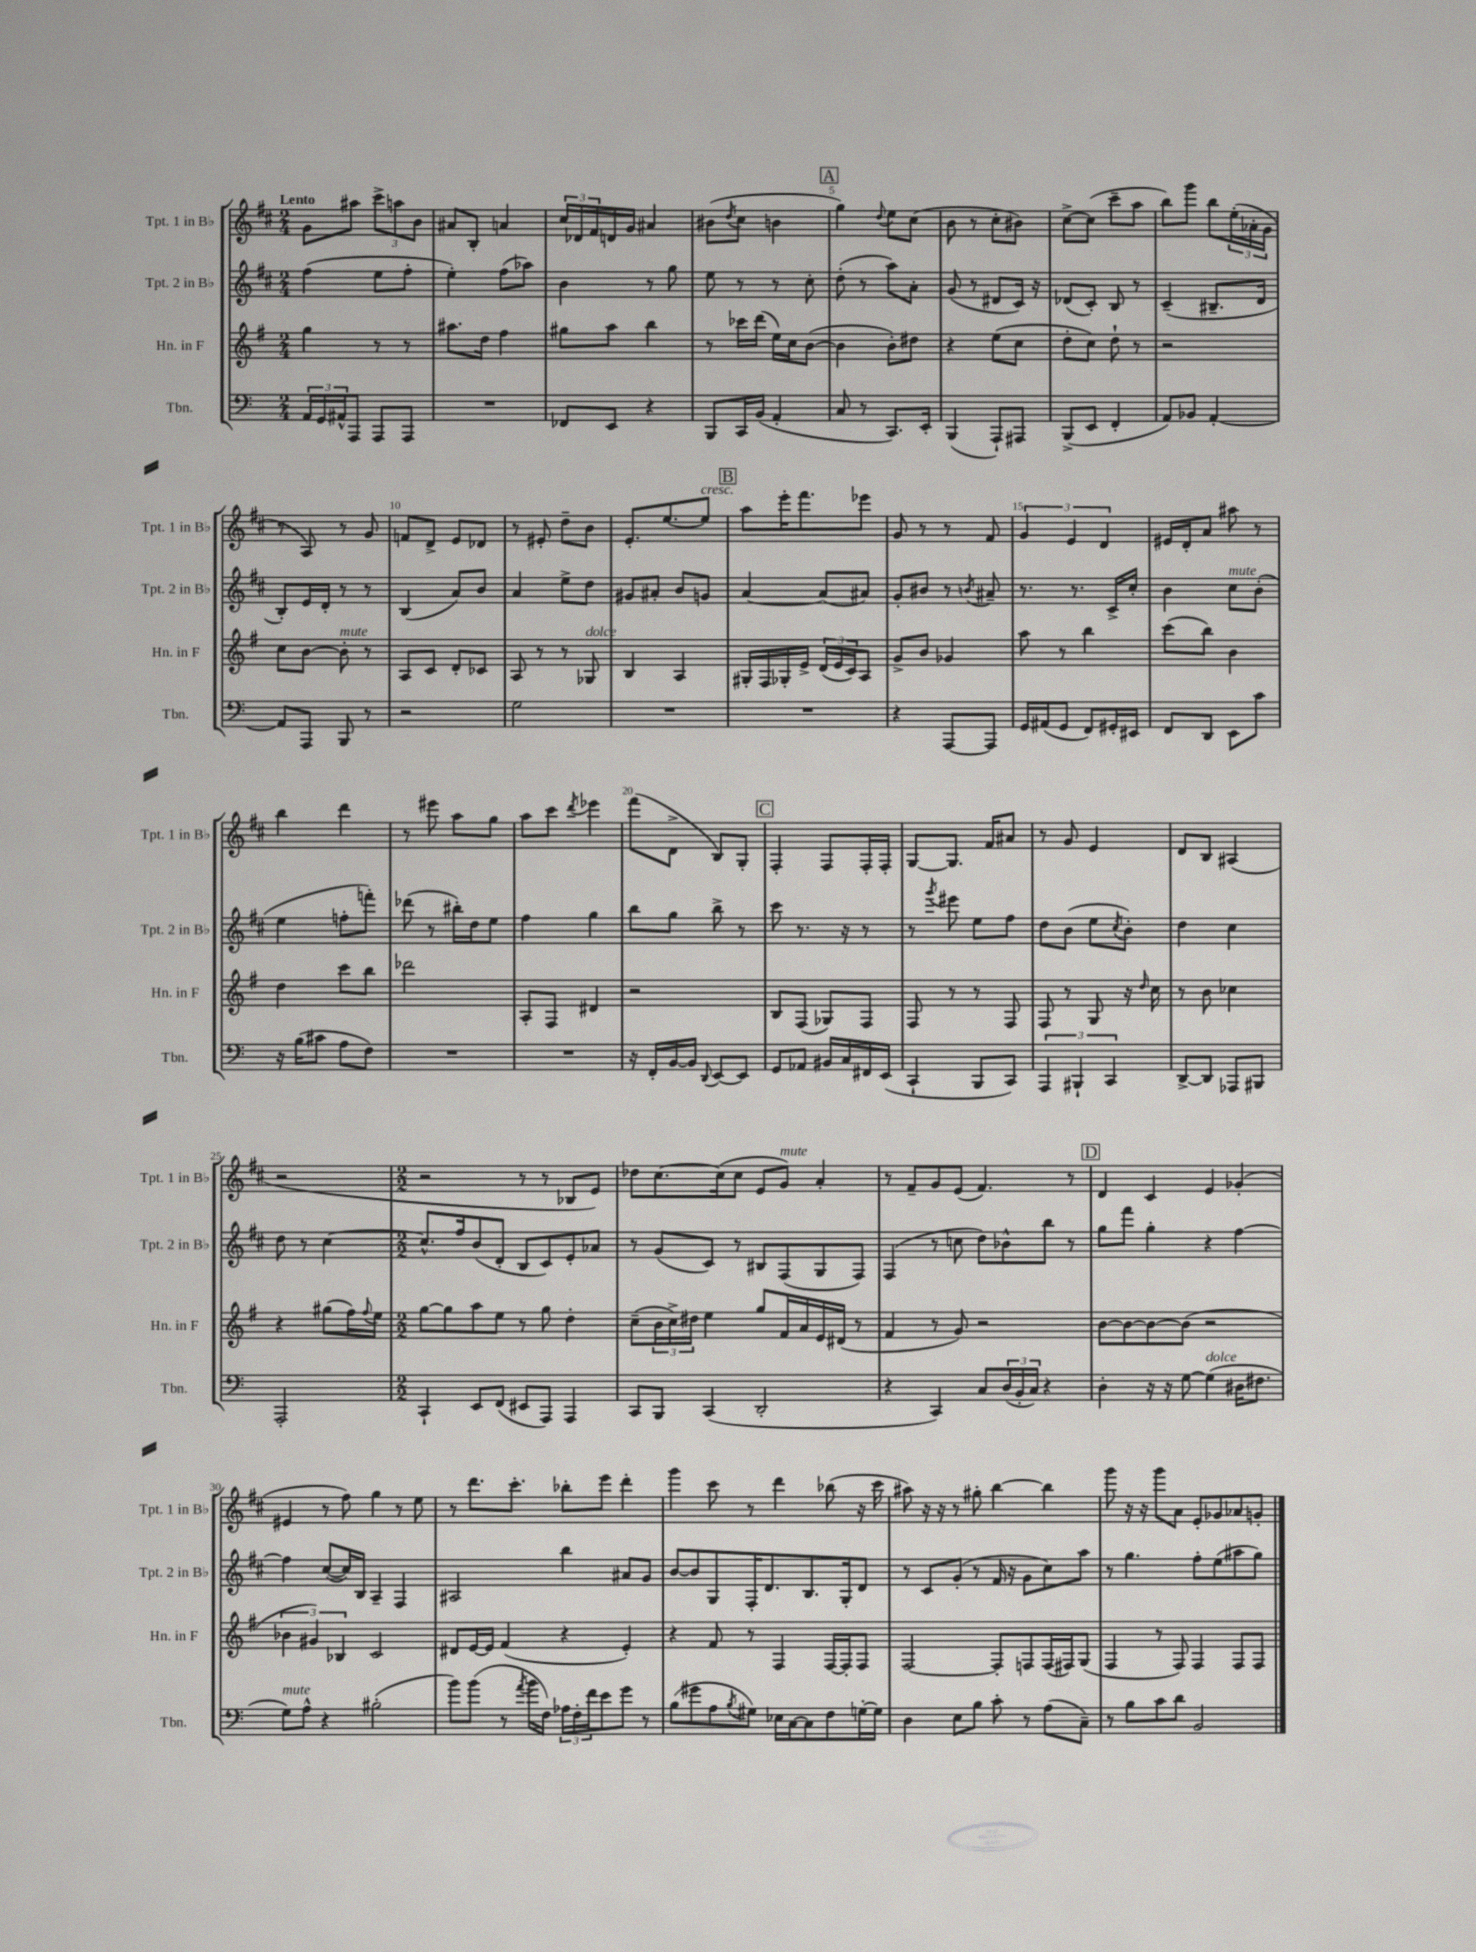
<<
\new StaffGroup <<
\new Staff = "s0" \with { instrumentName = "Tpt. 1 in Bb" shortInstrumentName = "Tpt. 1 in Bb" } {
    \clef treble \key d \major \numericTimeSignature \time 2/4 \tempo "Lento"
    g'8 ais''8 \tuplet 3/2 { cis'''8-> a''8 b'8 } |
    ais'8 b8-. a'4 |
    \tuplet 3/2 { cis''16 des'16 fis'16 } d'16 g'16 ais'4 |
    bis'8( \acciaccatura { d''8 } cis''8 b'4 |
    \mark \markup { \box "A" } g''4) \appoggiatura { d''8 } e''8 cis''8( |
    b'8 r8 cis''8-. bis'8) |
    cis''8~-> cis''8( cis'''8-- a''8 |
    b''8) g'''8 b''8 \tuplet 3/2 { e''16-.( aes'16-. g'16 } |
    r8 a8) r8 g'8 |
    f'8 d'8-> e'8 des'8 |
    r8 eis'8-. d''8-- b'8 |
    e'8.-. e''8.~ e''8^\markup { \italic "cresc." } |
    \mark \markup { \box "B" } a''8 e'''16-. fis'''8. ees'''8 |
    g'8 r8 r8 fis'8 |
    \tuplet 3/2 { g'4 e'4 d'4 } |
    eis'16 d'16-. a'8 ais''8 r8 |
    b''4 d'''4 |
    r8 eis'''8 a''8 g''8 |
    a''8 cis'''8 \acciaccatura { d'''8 } ees'''4 |
    fis'''8( d'8-> b8) g8-. |
    \mark \markup { \box "C" } fis4-. fis8 fis16-. fis16-. |
    g8~ g8. fis'16 ais'8 |
    r8 g'8 e'4 |
    d'8 b8 ais4( |
    r2 |
    \numericTimeSignature \time 2/2 r2 r8 r8 bes8 e'8) |
    des''8 cis''8.~ cis''16( cis''8 e'8 g'8^\markup { \italic "mute" }) a'4-. |
    r8 fis'8-- g'8 e'8( fis'4.) r8 |
    \mark \markup { \box "D" } d'4 cis'4 e'4 ges'4-.( |
    eis'4 r8 fis''8) g''4 r8 e''8 |
    r8 d'''8. cis'''8.-. bes''8-. e'''8 d'''4-. |
    g'''4 cis'''8 r8 d'''4 bes''8( r16 cis'''16 |
    ais''8) r16 r16 r8 gis''8-. b''4~ b''4 |
    g'''8 r16 r16 g'''8 a'8 e'8-. ges'8 aes'8 g'8-. \bar "|." |
}
\new Staff = "s1" \with { instrumentName = "Tpt. 2 in Bb" shortInstrumentName = "Tpt. 2 in Bb" } {
    \clef treble \key d \major \numericTimeSignature \time 2/4
    fis''4( e''8 fis''8-. |
    e''4-.) fis''8( aes''8) |
    b'4 r8 g''8 |
    e''8 r8 r8 cis''8-. |
    \mark \markup { \box "A" } d''8-.( r8 a''8) a'8-. |
    g'8( r8 dis'8 cis'16) r16 |
    des'8( cis'8-.) b8 r8 |
    cis'4--( bis8.-- d'16 |
    b8-.) e'16 d'16-. r8 r8 |
    b4( a'8) b'8 |
    a'4 e''8-> d''8 |
    gis'8 ais'8-. b'8 g'8 |
    \mark \markup { \box "B" } a'4~ a'8( ais'8) |
    g'8-. bis'8 r8 \acciaccatura { b'8 } ais'8-- |
    r8. r8. cis'16-> cis''16-. |
    b'4 cis''8^\markup { \italic "mute" } b'8-.( |
    e''4 f''8-. f'''8-.) |
    des'''8( r8 bis''16-.) d''16 e''8 |
    fis''4 g''4 |
    b''8 g''8 b''8-> r8 |
    \mark \markup { \box "C" } cis'''8 r8. r16 r8 |
    r8 \acciaccatura { g'''8 } eis'''8 e''8 fis''8 |
    d''8 b'8( e''8 \acciaccatura { cis''8 } b'8-.) |
    d''4 cis''4 |
    d''8 r8 cis''4~ |
    \numericTimeSignature \time 2/2 cis''8.-^ fis''16 b'8( d'8-. b8 cis'8) e'8-. aes'8 |
    r8 g'8( cis'8) r8 bis8 fis8( g8 fis8) |
    fis4( r8 c''8 d''8) bes'8-^ b''8 r8 |
    \mark \markup { \box "D" } g''8 fis'''8 g''4-. r4 fis''4~ |
    fis''4 cis''8~( cis''16) b16 a4-- fis4 |
    ais2 b''4 ais'8 g'8 |
    b'8~ b'8 g8 fis16-. d'8. b8. g16-. d'8 |
    r8 cis'8 g'8-.( r8 fis'16 r16 g'8 cis''8) a''8 |
    r8 g''4. fis''8-. e''8( ais''8 g''8) \bar "|." |
}
\new Staff = "s2" \with { instrumentName = "Hn. in F" shortInstrumentName = "Hn. in F" } {
    \clef treble \key g \major \numericTimeSignature \time 2/4
    g''4 r8 r8 |
    ais''8. d''16 fis''4 |
    gis''8 a''8 b''4 |
    r8 ces'''16 d'''16( e''16) c''16 b'8~( |
    \mark \markup { \box "A" } b'4 b'8-.) dis''8 |
    r4 e''8( c''8 |
    d''8-. c''8) d''8-! r8 |
    r2 |
    c''8 b'8~ b'8-.^\markup { \italic "mute" } r8 |
    a8 c'8 d'8-. ces'8 |
    a8 r8 r8 ges8^\markup { \italic "dolce" } |
    b4 a4 |
    \mark \markup { \box "B" } gis16-. fis16 ges16-. e'16-> \tuplet 3/2 { d'16( e'16 c'16) } a8 |
    g'8-> b'8 ges'4 |
    a''8 r8 b''4 |
    c'''8( b''8) b'4 |
    d''4 c'''8 b''8 |
    des'''2 |
    a8-. fis8 dis'4 |
    r2 |
    \mark \markup { \box "C" } b8 fis8( ges8) fis8 |
    fis8 r8 r8 fis8 |
    fis8 r8 g8 r16 \grace { d''16 } c''16 |
    r8 b'8 ces''4 |
    r4 gis''8( fis''16) \appoggiatura { fis''8 } e''16 |
    \numericTimeSignature \time 2/2 g''8~ g''8 a''8 e''8 r8 g''8 d''4-. |
    c''8--( \tuplet 3/2 { b'16 c''16->) dis''16 } e''4 g''8 fis'16 a'16 e'16 dis'16( r8 |
    fis'4 r8 g'8) r2 |
    \mark \markup { \box "D" } b'8~ b'8~ b'8~ b'8( r2 |
    \tuplet 3/2 { bes'4 gis'4) bes4 } c'2 |
    dis'8 e'16~ e'16 fis'4( r4 e'4-.) |
    r4 fis'8 r8 fis4 fis16~ fis16-. fis8 |
    fis2~ fis8-. f8 f16( fis16) g8( |
    fis4 r8 fis8) fis4 fis8 fis8 \bar "|." |
}
\new Staff = "s3" \with { instrumentName = "Tbn." shortInstrumentName = "Tbn." } {
    \clef bass \key c \major \numericTimeSignature \time 2/4
    \tuplet 3/2 { a,16 g,16 ais,16-^ } a,,8 a,,8 a,,8 |
    R2 |
    fes,8 e,8 r4 |
    b,,8 c,16 b,16( a,4-. |
    \mark \markup { \box "A" } c8 r8 c,8.) e,16-. |
    b,,4( a,,8-!) ais,,8 |
    b,,8->( e,8 f,4-. |
    a,8) bes,8 a,4~-. |
    a,8 a,,8 b,,8 r8 |
    r2 |
    g2 |
    R2 |
    \mark \markup { \box "B" } R2 |
    r4 a,,8~ a,,8 |
    g,16 ais,16( g,8 f,8) gis,16-. eis,16 |
    f,8 d,8 e,8 c'8 |
    r16 b16( cis'8 a8 f8) |
    R2 |
    R2 |
    r16 f,16-. b,16~ b,16 \appoggiatura { d,8 } e,8~ e,8 |
    \mark \markup { \box "C" } g,8 aes,8 bis,16 c16 fis,16 e,16( |
    c,4-! b,,8 c,8) |
    \tuplet 3/2 { a,,4 bis,,4-! c,4 } |
    d,8~-> d,8 aes,,8 bis,,8 |
    a,,2-. |
    \numericTimeSignature \time 2/2 c,4-! e,8 f,8( eis,8 a,,8) a,,4 |
    c,8 b,,8 c,4( d,2-. |
    r4 c,4) c8 \tuplet 3/2 { d16( b,16-. c16) } r4 |
    \mark \markup { \box "D" } d4-. r16 r16 g8~ g4^\markup { \italic "dolce" }( dis16 fis8. |
    g8^\markup { \italic "mute" }) a8-^ r4 bis2-.( |
    b'8) b'8( r8 \acciaccatura { a'8 } b'16 f16) \tuplet 3/2 { aes16 f16-. f'16 } e'8 g'8 r8 |
    b8( gis'8 a8 \acciaccatura { b8 } gis8) ees16 c16~ c8 f8 g16~-. g16 |
    d4 e8 b8 c'8-. r8 a8( c8--) |
    r8 b8 c'8 d'8 b,2 \bar "|." |
}
>>
>>
\layout { \context { \Score \override BarNumber.break-visibility = ##(#f #t #t) barNumberVisibility = #(every-nth-bar-number-visible 5) } }
